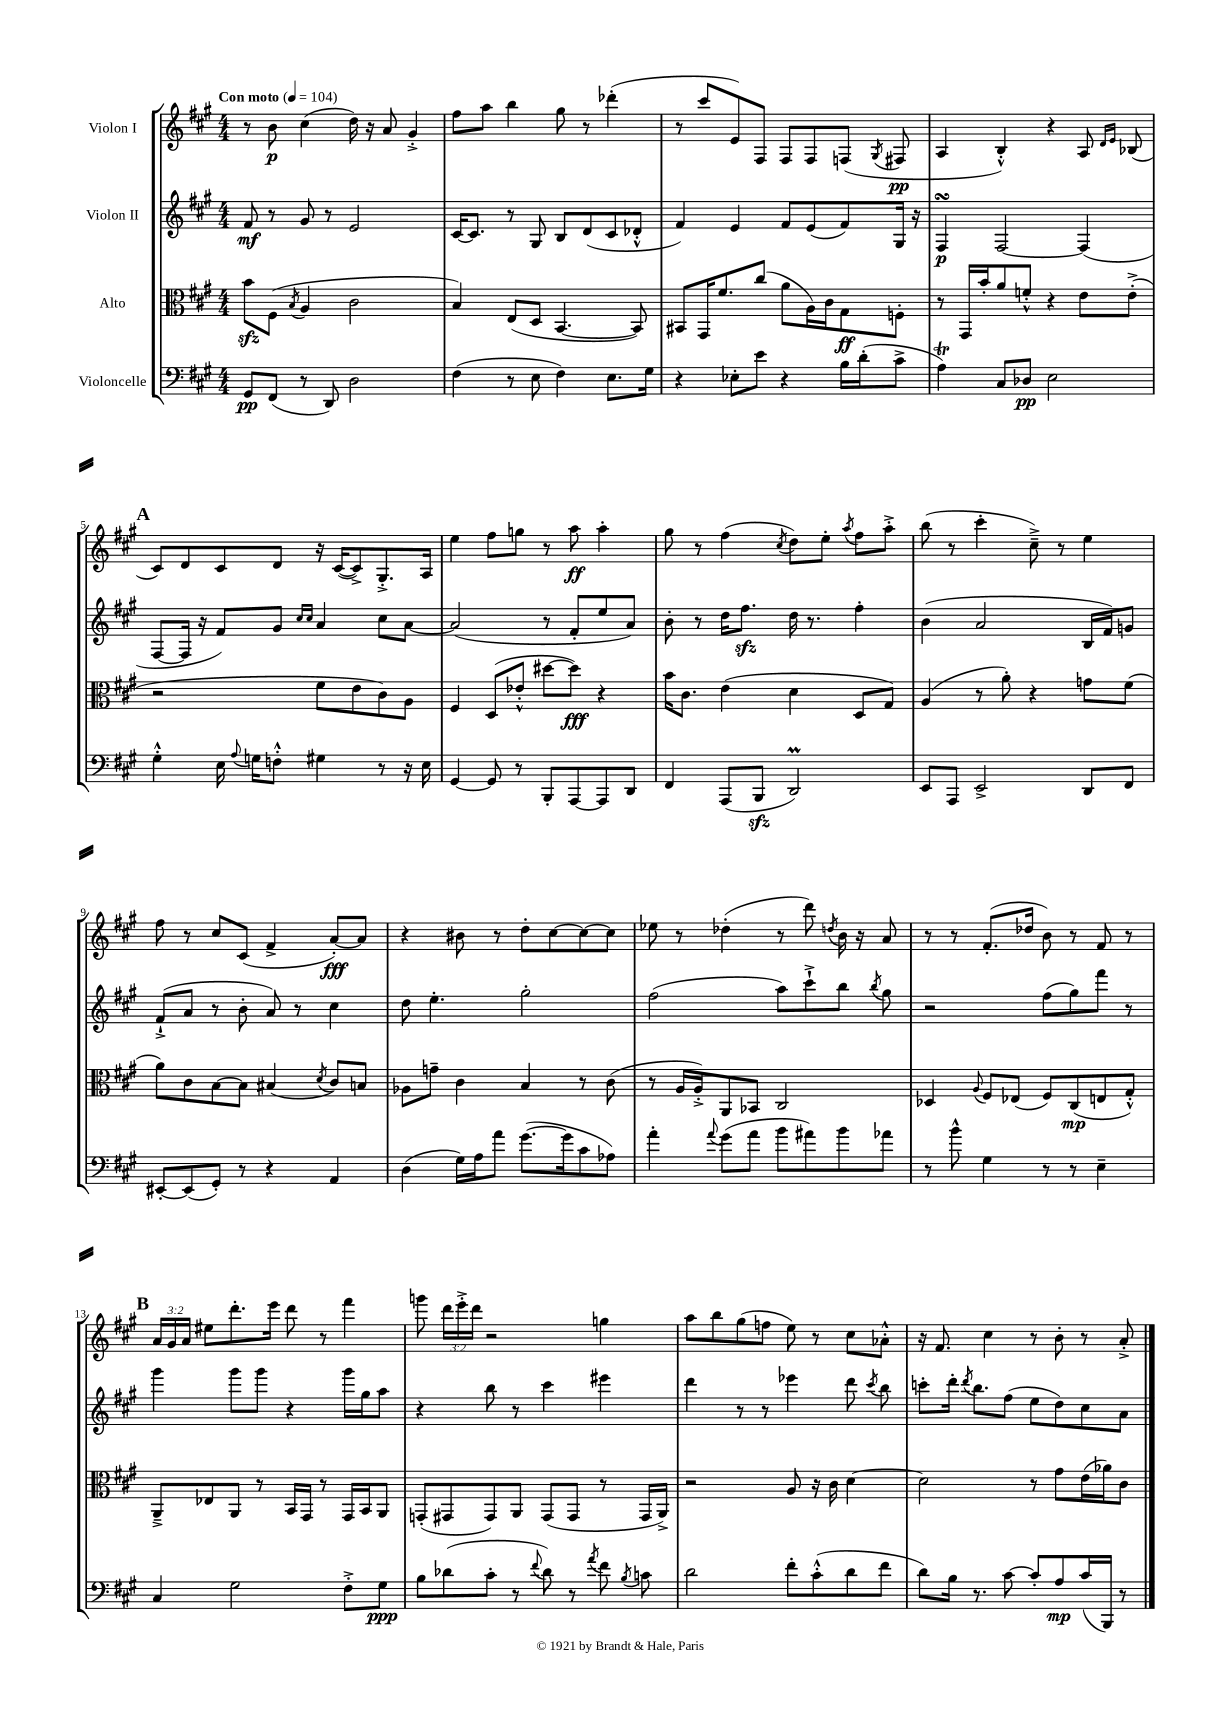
<<
\new StaffGroup <<
\new Staff = "s0" \with { instrumentName = "Violon I" } {
    \clef treble \key a \major \numericTimeSignature \time 4/4 \override Staff.TupletNumber.text = #tuplet-number::calc-fraction-text \tempo "Con moto" 4 = 104
    \autoBeamOff r8 b'8\p cis''4( d''16) r16 a'8 gis'4-.-> |
    fis''8[ a''8] b''4 gis''8 r8 des'''4-.( |
    r8 cis'''8[ e'8) fis8] fis8[ fis8 f8]( \acciaccatura { gis8 } fis8\pp |
    a4 b4-.-^) r4 a8 \grace { d'16[ e'16] } bes8( |
    \mark \markup { \bold "A" } cis'8[) d'8 cis'8 d'8] r16 cis'16[~( cis'8->) gis8.-.-> a16] |
    e''4 fis''8[ g''8] r8 a''8\ff a''4-. |
    gis''8 r8 fis''4( \acciaccatura { cis''8 } d''8[) e''8]-. \acciaccatura { a''8 } fis''8[ a''8]-.-> |
    b''8( r8 cis'''4-. cis''8--->) r8 e''4 |
    fis''8 r8 cis''8[ cis'8]( fis'4-> a'8[~-.\fff) a'8] |
    r4 bis'8 r8 d''8[-. cis''8~ cis''8~ cis''8] |
    ees''8 r8 des''4-.( r8 d'''8) \acciaccatura { d''8 } b'16 r16 a'8 |
    r8 r8 fis'8.[-.( des''16] b'8) r8 fis'8 r8 |
    \mark \markup { \bold "B" } \tuplet 3/2 { a'16[ gis'16 a'16] } eis''8[ d'''8.-. e'''16] d'''8 r8 fis'''4 |
    g'''8 \tuplet 3/2 { d'''16[ e'''16-.-> d'''16] } r2 g''4 |
    a''8[ b''8 gis''8( f''8] e''8) r8 cis''8[ aes'8]-.-^ |
    r16 fis'8. cis''4 r8 b'8-. r8 a'8-.-> \bar "|." |
}
\new Staff = "s1" \with { instrumentName = "Violon II" } {
    \clef treble \key a \major \numericTimeSignature \time 4/4
    \autoBeamOff fis'8\mf r8 gis'8 r8 e'2 |
    cis'16[~ cis'8.] r8 gis8 b8[ d'8( cis'8 des'8]-.-^ |
    fis'4) e'4 fis'8[ e'8( fis'8) gis16] r16 |
    fis4\turn\p fis2~ fis4( |
    \mark \markup { \bold "A" } fis8[~ fis16] r16 fis'8[) gis'8] \grace { cis''16[ cis''16] } a'4 cis''8[ a'8]~ |
    a'2( r8 fis'8[-. e''8 a'8]) |
    b'8-. r8 d''16[ fis''8.]\sfz d''16 r8. fis''4-. |
    b'4( a'2 b16[ fis'16) g'8] |
    fis'8[-!->( a'8] r8 b'8-. a'8) r8 cis''4 |
    d''8 e''4.-. gis''2-. |
    fis''2( a''8[) cis'''8-!-> b''8] \acciaccatura { b''8 } gis''8 |
    r2 fis''8[( gis''8) fis'''8] r8 |
    \mark \markup { \bold "B" } gis'''4 gis'''8[ gis'''8] r4 gis'''16[ gis''16 a''8] |
    r4 b''8 r8 cis'''4 eis'''4 |
    d'''4 r8 r8 ees'''4 d'''8 \acciaccatura { cis'''8 } b''8 |
    c'''8[-. d'''16]-. \acciaccatura { d'''8 } b''8.[ fis''8]( e''8[ d''8) cis''8 a'8] \bar "|." |
}
\new Staff = "s2" \with { instrumentName = "Alto" } {
    \clef alto \key a \major \numericTimeSignature \time 4/4
    \autoBeamOff b'8[\sfz fis8]( \acciaccatura { b8 } a4 cis'2 |
    b4) e8[( d8] b,4.~ b,8) |
    bis,8[ gis,16 fis'8. cis''8]( a'8[ a16) cis'16 gis8\ff f8]-. |
    r8 gis,16[ b'16-. a'8 f'8]-.-^ r4 e'8[ e'8]-.->( |
    \mark \markup { \bold "A" } r2 fis'8[ e'8 cis'8) a8] |
    fis4 d8[( ees'8]-.-^ dis''8[~ dis''8]\fff) r4 |
    b'16[ cis'8.] e'4( d'4 d8[ gis8]) |
    a4( r8 a'8-.) r4 g'8[ fis'8]( |
    a'8[) cis'8 b8~ b8] bis4( \acciaccatura { d'8 } cis'8[) b8] |
    aes8[ g'8]-- cis'4 b4 r8 cis'8( |
    r8 a16[ a16-.->) a,8 bes,8] cis2 |
    des4 \appoggiatura { a8 } fis8[ ees8]( fis8[) cis8\mp( e8 gis8]-.-^) |
    \mark \markup { \bold "B" } a,8[---> ees8 a,8] r8 b,16[ gis,16] r8 gis,16[ b,16 a,8] |
    g,8[-.( gis,8 gis,8) a,8] gis,8[( gis,8] r8 gis,16[ a,16]->) |
    r2 a8 r16 cis'16 d'4~ |
    d'2 r8 gis'8[ e'16( aes'16) cis'8] \bar "|." |
}
\new Staff = "s3" \with { instrumentName = "Violoncelle" } {
    \clef bass \key a \major \numericTimeSignature \time 4/4
    \autoBeamOff gis,8[\pp fis,8]( r8 d,8) d2 |
    fis4( r8 e8 fis4) e8.[ gis16] |
    r4 ees8[-. e'8] r4 b16[ d'16-.( cis'8]-> |
    a4\trill) cis8[ des8]\pp e2 |
    \mark \markup { \bold "A" } gis4-.-^ e16 \appoggiatura { a8 } g16[ f8]-.-^ gis4 r8 r16 e16 |
    gis,4~ gis,8 r8 b,,8[-. a,,8~ a,,8 d,8] |
    fis,4 a,,8[( b,,8]\sfz d,2\prall) |
    e,8[ a,,8] e,2-> d,8[ fis,8] |
    eis,8[~-. eis,8( gis,8]-.) r8 r4 a,4 |
    d4( gis16[) a16 a'8] gis'8.[~( gis'16 cis'8 aes8]) |
    a'4-. \appoggiatura { a'8 } gis'8[( a'8] b'8[ ais'8) b'8 aes'8] |
    r8 b'8-^ gis4 r8 r8 e4-- |
    \mark \markup { \bold "B" } cis4 gis2 fis8[-.-> gis8]\ppp |
    b8[ des'8( cis'8]-. r8 \appoggiatura { fis'8 } des'8) r8 \acciaccatura { a'8 } fis'8 \acciaccatura { b8 } c'8 |
    d'2 fis'8[-. cis'8-.-^( d'8 fis'8] |
    d'8[) b16] r8. cis'8~ cis'8[-. a8\mp cis'16( b,,16]) r8 \bar "|." |
}
>>
>>
